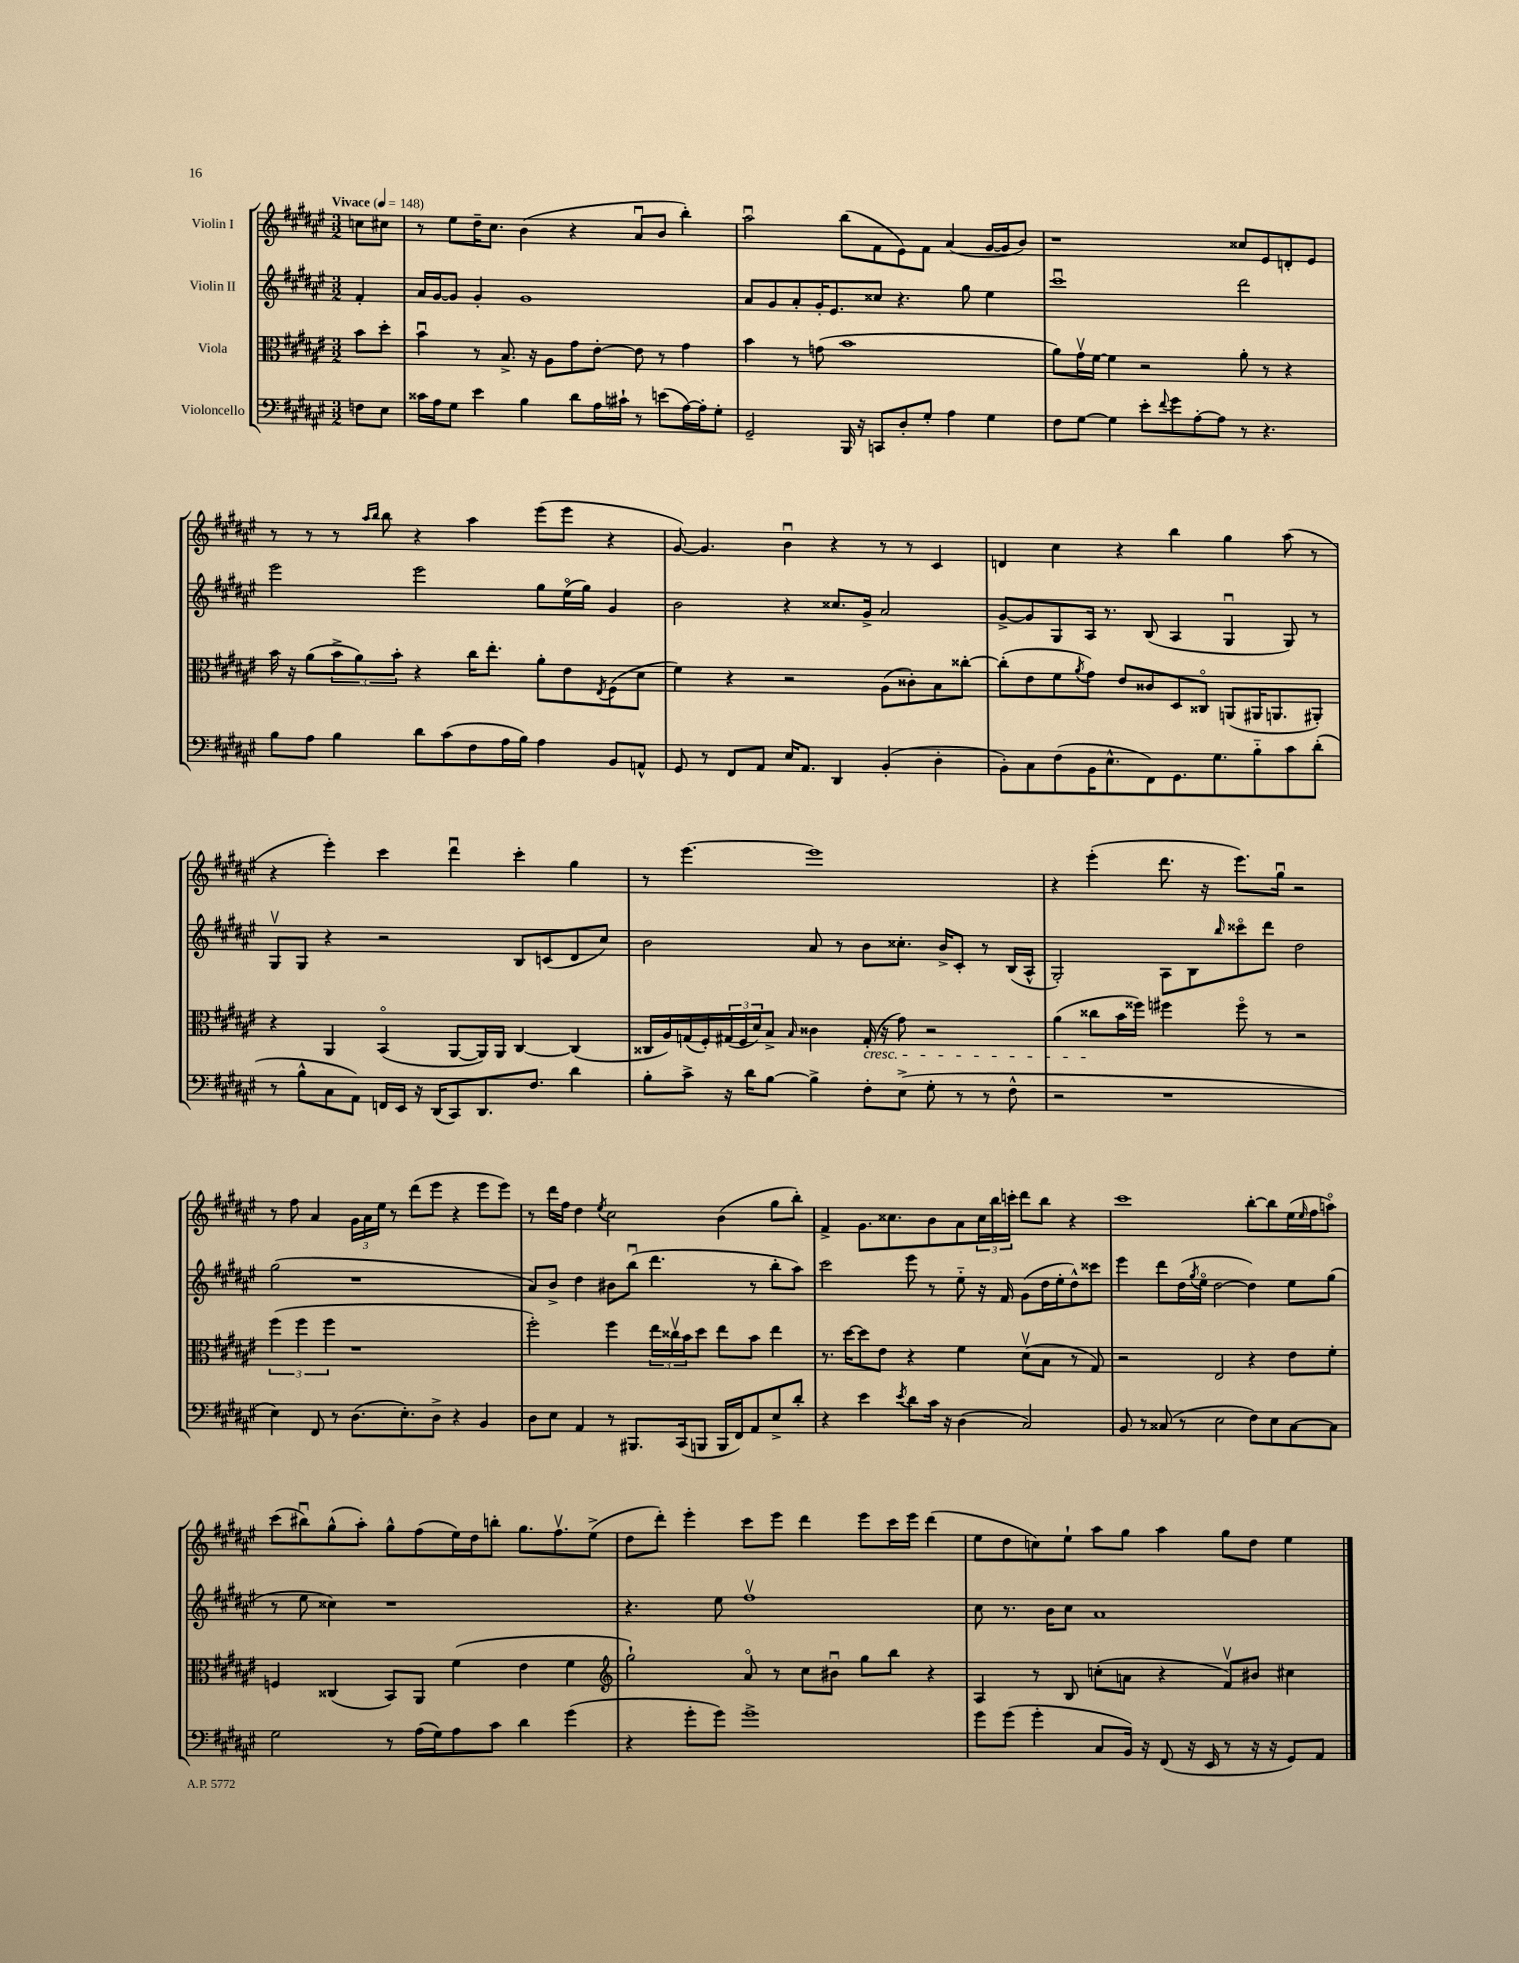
<<
\new StaffGroup <<
\new Staff = "s0" \with { instrumentName = "Violin I" } {
    \clef treble \key fis \major \numericTimeSignature \time 3/2 \partial 4 \tempo "Vivace" 4 = 148
    c''8 cis''8 |
    r8 eis''8 dis''16-- cis''8. b'4( r4 ais'8\downbow b'8 b''4-.) |
    ais''2\downbow b''8( fis'8 eis'8) fis'8 ais'4( gis'16~ gis'16 b'8) |
    r1 cisis''8 eis'8 d'8-. eis'8 |
    r8 r8 r8 \grace { ais''16 b''16 } b''8 r4 ais''4 eis'''8( eis'''8 r4 |
    gis'8~) gis'4. b'4\downbow r4 r8 r8 cis'4 |
    d'4 cis''4 r4 b''4 gis''4 ais''8( r8 |
    r4 eis'''4-.) cis'''4 dis'''4\downbow cis'''4-. gis''4 |
    r8 eis'''4.~ eis'''1 |
    r4 eis'''4-.( dis'''8. r16 eis'''8.) gis''16\downbow r2 |
    r8 fis''8 ais'4 \tuplet 3/2 { gis'16 ais'16 eis''16 } r8 dis'''8( eis'''8 r4 eis'''8 eis'''8) |
    r8 dis'''16 fis''16 dis''4 \acciaccatura { eis''8 } cis''2 b'4( gis''8 b''8-.) |
    fis'4-> gis'8. cisis''8. b'8 ais'8 \tuplet 3/2 { cisis''16 b''16 c'''16-. } dis'''8 b''8 r4 |
    cis'''1 b''8~-. b''8 eis''16( \grace { eis''16 } fis''16 a''8\flageolet) |
    cis'''8( bis''8\downbow) gis''8-^( ais''8-.) gis''8-^ fis''8( eis''16) dis''16 b''8-. gis''8. fis''8.\upbow eis''8->( |
    dis''8 dis'''8-.) eis'''4-. cis'''8 eis'''8 dis'''4 eis'''8 cis'''16 eis'''16 dis'''4( |
    eis''8 dis''8 c''8) eis''8-! ais''8 gis''8 ais''4 gis''8 dis''8 eis''4 \bar "|." |
}
\new Staff = "s1" \with { instrumentName = "Violin II" } {
    \clef treble \key fis \major \numericTimeSignature \time 3/2 \partial 4
    fis'4-. |
    ais'16 gis'16~ gis'8 gis'4-. gis'1 |
    ais'8 gis'8 ais'8-. gis'16-. eis'8. cisis''8 r4. gis''8 eis''4 |
    cis'''1\downbow dis'''2 |
    eis'''2 eis'''2 gis''8 eis''16\flageolet( gis''16) gis'4 |
    b'2 r4 cisis''8. gis'16-> ais'2 |
    gis'8~-> gis'8 gis8 ais16 r8. b8( ais4 gis4\downbow gis8) r8 |
    gis8\upbow gis8 r4 r2 b8 c'8( dis'8 cis''8) |
    b'2 ais'8 r8 b'8 cisis''8.-. b'16-> cis'8-. r8 b16( ais16-^ |
    gis2-.) ais8 b8 \grace { b''16 } cisis'''8\flageolet dis'''8 dis''2 |
    gis''2( r1 |
    ais'8) b'8-> dis''4 bis'8 b''8\downbow( dis'''4. r8 b''8-. ais''8) |
    cis'''2 eis'''8 r8 eis''8-_ r16 fis'16 gis'8( dis''16 eis''16-. dis''8-^) cisis'''8 |
    eis'''4 dis'''8 dis''16( \acciaccatura { gis''8 } eis''16\flageolet dis''2~ dis''4) eis''8 gis''8( |
    r8 eis''8 cisis''4) r1 |
    r4. eis''8 fis''1\upbow |
    cis''8 r8. b'16 cis''8 ais'1 \bar "|." |
}
\new Staff = "s2" \with { instrumentName = "Viola" } {
    \clef alto \key fis \major \numericTimeSignature \time 3/2 \partial 4
    b'8 dis''8-. |
    b'4\downbow r8 b8.-> r16 ais8 gis'8 eis'8~-. eis'8 r8 gis'4 |
    b'4 r8 g'8( b'1 |
    ais'8) gis'16\upbow fis'16~ fis'4 r2 ais'8-. r8 r4 |
    b'16 r16 ais'8( \tuplet 3/2 { b'8-> ais'8) b'8-. } r4 cis''16 eis''8.-. ais'8-. eis'8 \acciaccatura { eis8 } fis8( dis'8 |
    fis'4) r4 r2 ais8( cisis'8-.) b8 cisis''8~-. |
    cisis''8-.( eis'8 fis'8 \acciaccatura { ais'8 } gis'8) eis'8 cisis'8 dis8 cisis8\flageolet a,8( ais,16 a,8. ais,8-.) |
    r4 ais,4 b,4\flageolet( ais,8~ ais,16) ais,16 cis4~ cis4( |
    cisis16 ais16) g16( fis16-.) \tuplet 3/2 { gis16( fis16 dis'16) } b8-> \grace { b16 } cisis'4 gis16-.\cresc( r16 gis'8) r2 |
    ais'4( cisis''8\! b'16 fisis''16) fis''4 fis''8\flageolet r8 r2 |
    \tuplet 3/2 { fis''4( fis''4 fis''4 } r1 |
    fis''2-.) fis''4 \tuplet 3/2 { eis''16 cisis''16\upbow b'16 } dis''8 eis''8 b'8 eis''4 |
    r8. dis''16~ dis''8 eis'8 r4 fis'4 dis'8\upbow( b8 r8 gis8) |
    r2 eis2 r4 eis'8 fis'8-. |
    f4 cisis4( b,8) ais,8 fis'4( eis'4 fis'4 |
    \clef treble gis''2-!) ais'8\flageolet r8 cis''8 bis'8\downbow gis''8 b''8 r4 |
    ais4 r8 b8 c''8-.( a'8 r4 fis'8\upbow) bis'8 cis''4 \bar "|." |
}
\new Staff = "s3" \with { instrumentName = "Violoncello" } {
    \clef bass \key fis \major \numericTimeSignature \time 3/2 \partial 4
    f8 eis8 |
    cisis'16 ais16 gis8 eis'4 b4 dis'8 ais16 cis'16-! r8 e'8( ais16~) ais16-. gis8-. |
    gis,2-- b,,16 r16 c,8 dis8-. gis8-. ais4 gis4 |
    fis8 gis8~ gis4 eis'8-. \appoggiatura { fis'8 } gis'8 ais8~-. ais8 r8 r4. |
    b8 ais8 b4 dis'8 cis'8( fis8 ais16 b16) ais4 b,8 a,8-^ |
    gis,8 r8 fis,8 ais,8 eis16 ais,8. dis,4 b,4-.( dis4-. |
    b,8-.) cis8 fis8( b,16 eis8.-^ fis,8) gis,8. gis8. b8-_ cis'8 dis'8-.( |
    r8 b8-^ cis8 ais,8) f,16 eis,16 r16 dis,16( cis,8) dis,8. fis8. dis'4 |
    b8-. cis'8-> r16 dis'16 b8~ b4-> fis8-. eis8->( gis8-. r8 r8 fis8-^ |
    r2 r1 |
    eis4) fis,8 r8 dis8.( eis8.-.) dis8-> r4 b,4 |
    dis8 eis8 ais,4 r8 bis,,8. cis,16( b,,8 b,,16 fis,16) ais,8 eis8-> dis'8-. |
    r4 eis'4 \acciaccatura { eis'8 } dis'8 cis'16 r16 dis4( cis2) |
    b,8 r8 cisis8( r8 eis2 fis8) eis8 cisis8~ cisis8 |
    gis2 r8 ais16( gis16) ais8 cis'8 dis'4 gis'4( |
    r4 gis'8-. gis'8) gis'1-> |
    gis'8 gis'8( gis'4-. cis8 b,16) r16 fis,8( r16 eis,16 r8 r16 r16 gis,8) ais,8 \bar "|." |
}
>>
>>
\layout { \context { \Score \remove "Bar_number_engraver" } }
